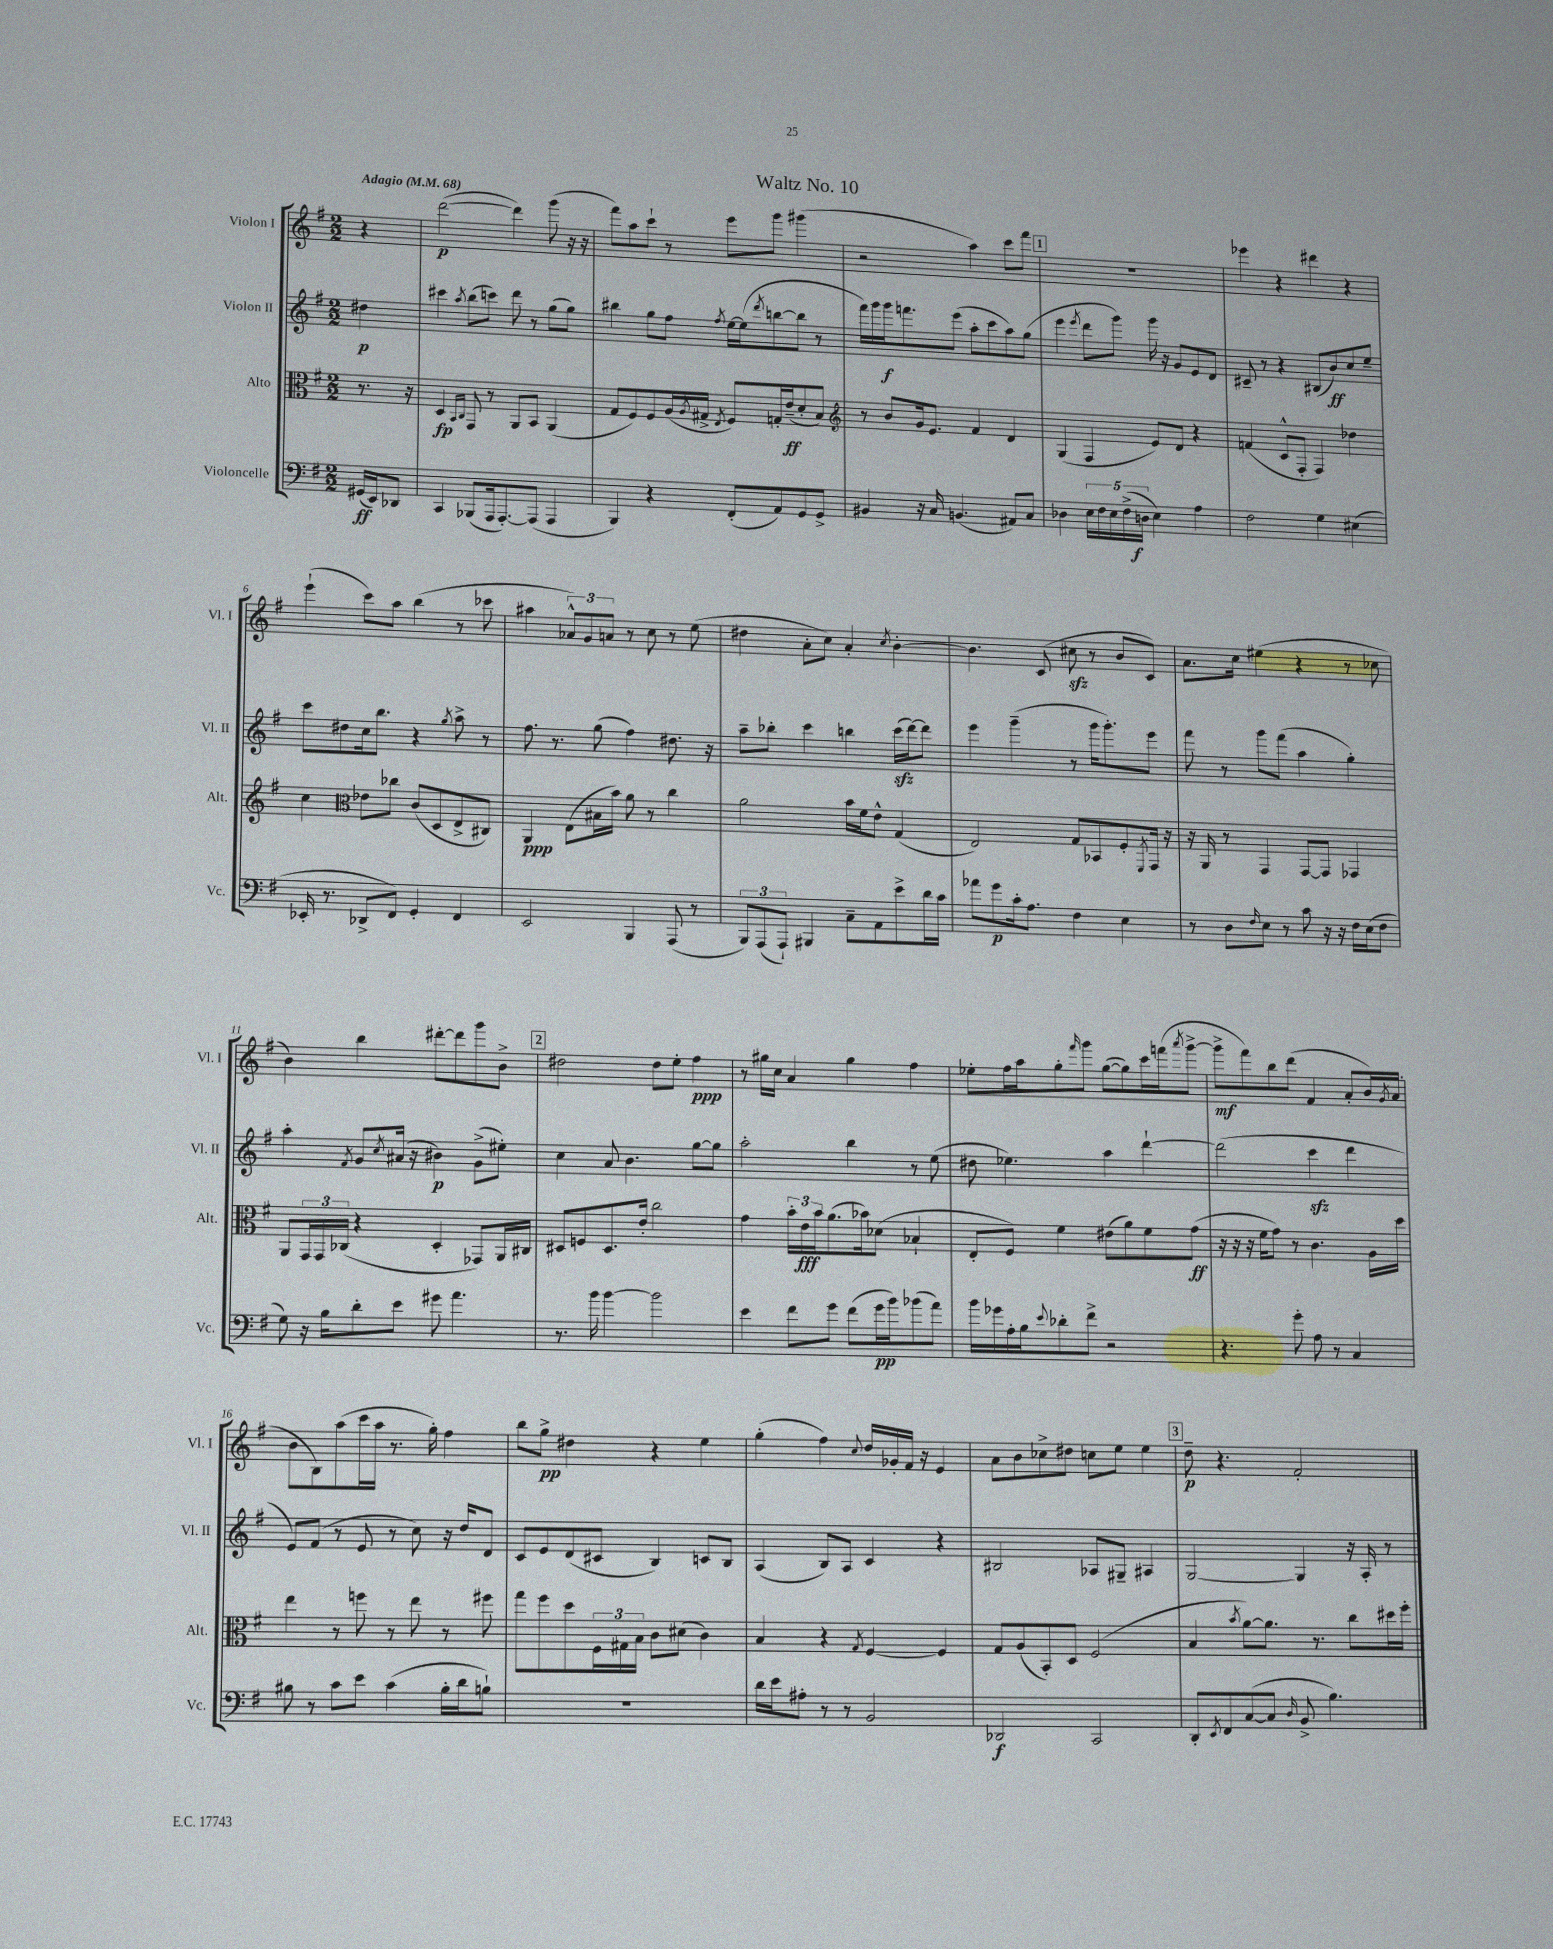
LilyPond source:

\header { title = "Waltz No. 10" }
<<
\new StaffGroup <<
\new Staff = "s0" \with { instrumentName = "Violon I" shortInstrumentName = "Vl. I" } {
    \clef treble \key g \major \numericTimeSignature \time 2/2 \partial 4 \tempo "Adagio" 4 = 68
    r4 |
    d'''2~\p( d'''4) g'''8( r16 r16 |
    fis'''8) a''8 c'''8-! r8 e'''8 g'''8 gis'''4( |
    r2 a''4) c'''8 fis'''8 |
    \mark \markup { \box "1" } R1 |
    ees'''4 r4 dis'''4 r4 |
    e'''4-!( c'''8) a''8 b''4( r8 ces'''8 |
    ais''4 \tuplet 3/2 { aes'8-^) g'8 a'8 } r8 c''8 r8 e''8( |
    dis''4 a'8-. c''8) a'4-. \acciaccatura { c''8 } b'4~-. |
    b'4. c'8( cis''8\sfz r8 b'8 c'8) |
    a'8. c''16 eis''4( r4 r8 ces''8 |
    b'4) b''4 dis'''8~-. dis'''8 g'''8 b'8-> |
    \mark \markup { \box "2" } dis''2 dis''8 e''8-. fis''4\ppp |
    r8 gis''16 c''16 a'4 gis''4 fis''4 |
    ees''8-. fis''16 a''16 g''8-. \grace { fis'''16 } g'''8 g''8~( g''8) c'''16 f'''16( \acciaccatura { a'''8 } g'''8~-> |
    g'''8->\mf fis'''8) b''8 d'''8( fis'4 a'8-. b'16) \acciaccatura { g'8 } a'16( |
    b'8 b8) a''8( c'''16 a''16 r8. g''16-.) fis''4 |
    b''8 g''8->\pp dis''4 r4 e''4 |
    g''4-.( fis''4) \appoggiatura { c''8 } d''16 ges'16-. fis'16 r16 e'4 |
    a'8 b'8 ces''8-> dis''8 c''8 e''8 e''4 |
    \mark \markup { \box "3" } d''8--\p r4. fis'2-. \bar "|." |
}
\new Staff = "s1" \with { instrumentName = "Violon II" shortInstrumentName = "Vl. II" } {
    \clef treble \key g \major \numericTimeSignature \time 2/2 \partial 4
    dis''4\p |
    cis'''4 \acciaccatura { a''8 } b''8( c'''8) d'''8 r8 g''8( g''8) |
    bis''4 g''8 fis''8 \acciaccatura { fis''8 } e''16~ e''16( \acciaccatura { d'''8 } b''8~ b''8 r8 |
    fis'''16) g'''16 g'''16\f f'''8. e'''8( a''8-. c'''8 a''8) g''8( |
    \mark \markup { \box "1" } e'''4 \acciaccatura { e'''8 } d'''8 g'''8) g'''16 r16 g'8 e'8 d'8 |
    cis'8-- r8 r4 bis8( b'8\ff) c''8 e''8-- |
    c'''8 dis''8 c''16 b''8. r4 \acciaccatura { g''8 } a''8-> r8 |
    fis''8. r8. g''8( fis''4) dis''8. r16 |
    a''8-- bes''8-. c'''4 b''4 c'''16\sfz( d'''16~) d'''8 |
    e'''4 g'''4--( r8 g'''16 g'''8.-.) e'''8 |
    fis'''8 r8 g'''8 fis'''8( a''4 g''4-.) |
    a''4-. \acciaccatura { fis'8 } g'8 \acciaccatura { c''8 } ais'16( r16 bis'4\p) g'8->( eis''8-.) |
    \mark \markup { \box "2" } c''4 a'8 b'4. g''8~ g''8 |
    a''2-. b''4 r8 e''8( |
    dis''8 ees''4.) a''4 d'''4~-! |
    d'''2( c'''4\sfz d'''4 |
    e'8) fis'8( r8 e'8 r8 c''8) r16 d''16 d'8 |
    c'8 e'8 d'8( cis'8 b4) c'8 b8 |
    a4( b8) a8 c'4 r4 |
    bis2 aes8 gis8-- ais4 |
    \mark \markup { \box "3" } g2~ g4 r16 a16-. r8 \bar "|." |
}
\new Staff = "s2" \with { instrumentName = "Alto" shortInstrumentName = "Alt." } {
    \clef alto \key g \major \numericTimeSignature \time 2/2 \partial 4
    r8. r16 |
    d4\fp \grace { b,16 c16 } g,8 r8 a,8 b,8 a,4( |
    g8 fis8) fis8 a16( \acciaccatura { a8 } gis16-> \acciaccatura { e8 } fis8) g16-. e'16--\ff( d'8-. b8) |
    \clef treble r8 b'8 g'16 e'8. fis'4 d'4 |
    \mark \markup { \box "1" } g4( fis4 e'8) d'8 r4 |
    f'4( c'8-^ fis8-. fis4) des''4 |
    c''4 \clef alto ees'8 ces''8 c'8( d8 e8-> cis8) |
    a,4\ppp e8( bis16 b'16) a'8 r8 c''4 |
    a'2 b'16 fis'16 e'8-^ g4( |
    e2) g8 bes,8 fis8-. \acciaccatura { fis,8 } g,16 r16 |
    r16 a,16 r8 g,4 g,8~ g,8 ges,4 |
    a,8 \tuplet 3/2 { g,16 g,16 ces16( } r4 d4-. ges,8) a,16 cis16 |
    \mark \markup { \box "2" } dis8 f8 dis8. e'16-. c''2 |
    g'4 \tuplet 3/2 { b'16-. e'16\fff b'16 } a'8.( bes'16) des'8( bes4-! |
    e8-. fis8) fis'4 eis'8( a'8) fis'8 g'8\ff( |
    r16 r16 r16 fis'16 g'8) r8 c'4. a16 d''16 |
    e''4 r8 f''8 r8 e''8 r8 fis''8 |
    g''8 fis''8 d''8 \tuplet 3/2 { fis16 gis16 b16 } c'8 dis'8( c'4) |
    b4 r4 \acciaccatura { g8 } fis4~ fis4 |
    g8 a8( b,8-.) d8 fis2( |
    \mark \markup { \box "3" } b4 \acciaccatura { b'8 } a'8~) a'8. r8. c''8 dis''16 fis''16-. \bar "|." |
}
\new Staff = "s3" \with { instrumentName = "Violoncelle" shortInstrumentName = "Vc." } {
    \clef bass \key g \major \numericTimeSignature \time 2/2 \partial 4
    gis,16\ff( e,16) des,8 |
    c,4 bes,,8( a,,16 a,,8.~-.) a,,8( a,,4 |
    b,,4) r4 fis,8-.( a,8) g,8 g,8-> |
    bis,4 r16 c16 b,4.( ais,8) c8 |
    \mark \markup { \box "1" } des4 \tuplet 5/4 { e16 fis16 e16 fis16->( d16\f } e4) a4 |
    fis2 g4 eis4( |
    ees,16-. r8. des,8-> fis,8) g,4-. fis,4 |
    e,2 b,,4 a,,8( r8 |
    \tuplet 3/2 { b,,8) a,,8( a,,8-!) } bis,,4 c8-- a,8 e'8-> d'16 c'16 |
    aes'8 g'8\p c'16-. a8. fis4 e4 |
    r8 d8 \grace { fis16 } e8 r8 c'8 r16 r16 fis16 e16( fis8 |
    g8) r16 b16 d'8-. e'8 gis'8 a'4. |
    \mark \markup { \box "2" } r8. b'16 b'4~ b'2 |
    e'4 fis'8 g'8 fis'8( g'16\pp b'16) bes'8( a'8) |
    b'16 ges'16 a16-. b16 \appoggiatura { e'8 } des'8-. fis'8-> r2 |
    r4. g'8-. a8 r8 c4 |
    bis8 r8 c'8 e'8 c'4( bis16-. d'16 b8-!) |
    R1 |
    d'16 e'16 ais8-. r8 r8 b,2 |
    des,2\f c,2 |
    \mark \markup { \box "3" } d,8-. \acciaccatura { e,8 } fis,8 c8~( c8 \grace { d16 } b,8-> b4.) \bar "|." |
}
>>
>>
